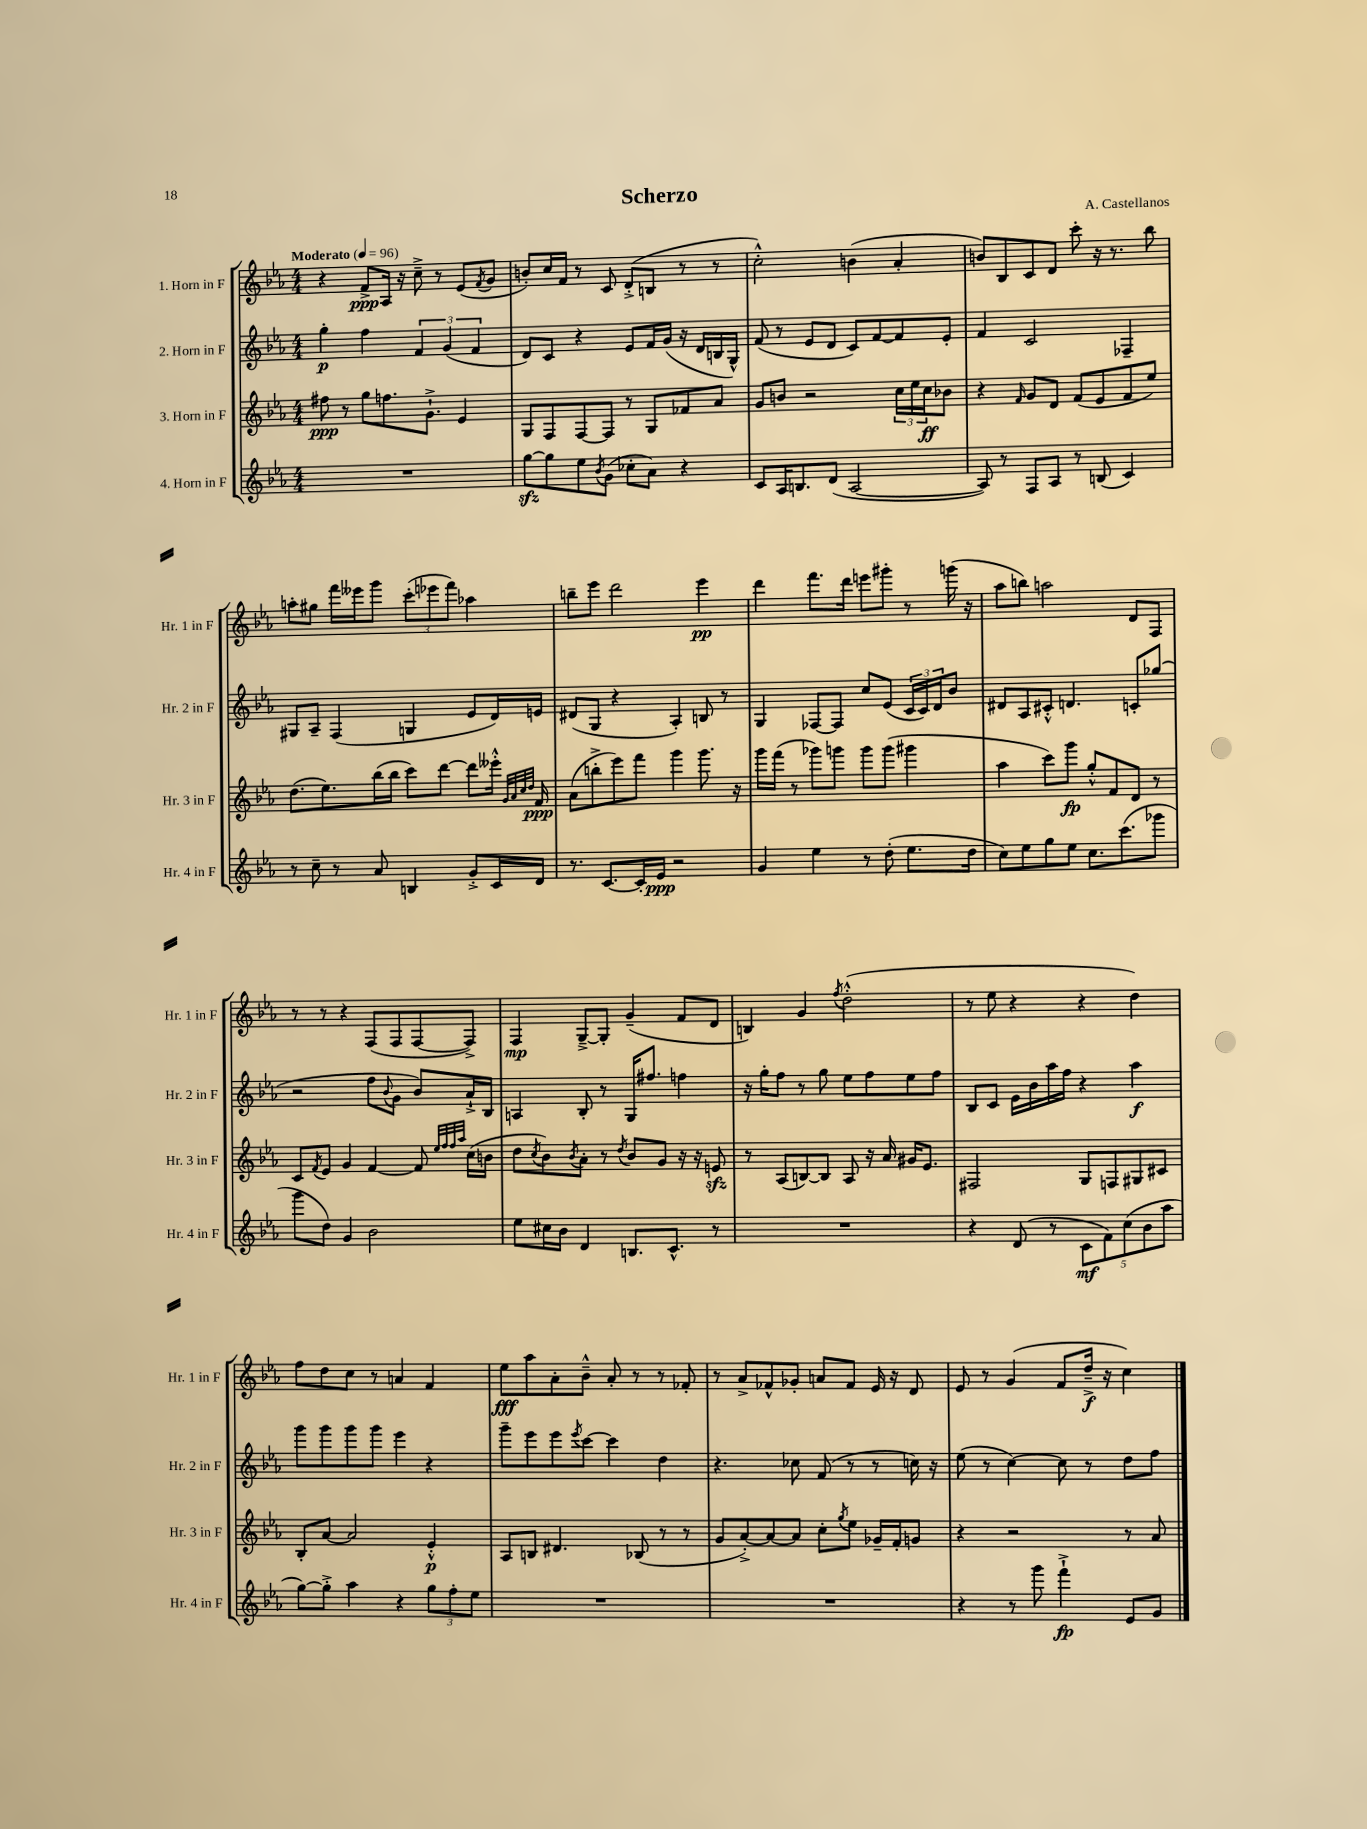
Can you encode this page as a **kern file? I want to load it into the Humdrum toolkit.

**kern	**kern	**kern	**kern
*staff4	*staff3	*staff2	*staff1
*clefG2	*clefG2	*clefG2	*clefG2
*k[b-e-a-]	*k[b-e-a-]	*k[b-e-a-]	*k[b-e-a-]
*M4/4	*M4/4	*M4/4	*M4/4
*MM96	*MM96	*MM96	*MM96
1r	8ff#	4gg'	4r
.	8r	.	.
.	8gg	4ff	8f^
.	8.ff	.	16A-
.	.	.	16r
.	.	6f	8cc~^
.	8.g`^	.	.
.	.	.	8r
.	.	(6g	.
.	4e-	.	(8e-
.	.	6f	.
.	.	.	8qf
.	.	.	8g
=	=	=	=
[8gg	8G	8d)	8b')
8gg]	8F	8c	16cc
.	.	.	16f
8ee-	[8F	4r	8r
8qb-	.	.	.
(8g	8F]	.	8c
8cc-'	8r	8e-	(8d'^
8a-)	8G	16f	8B
.	.	(16g	.
4r	8f-	16r	8r
.	.	16d	.
.	8a-	16B	8r
.	.	16G^^)	.
=	=	=	=
8c	8g	(8f	2cc'^^)
16A-	8b	8r	.
8.B	.	.	.
.	2r	8e-	.
(8d	.	8d	.
[2A-	.	8c)	(4b
.	.	[8f	.
.	24cc	8f]	4a-'
.	24ee-	.	.
.	24cc	.	.
.	8b-	8e-'	.
=	=	=	=
8A-])	4r	4f	8b)
8r	.	.	8B-
.	16qqf	.	.
8F	8g	2c	8c
8A-	8d	.	8d
8r	(8f	.	8ccc'
(8B	8e-	.	16r
.	.	.	8.r
4c)	8f	4F-~	.
.	8ee-)	.	8bb-
=	=	=	=
8r	(8.dd	8G#	8aa'
8cc~	.	8A-~	8gg#
.	8.ee-)	.	.
8r	.	(4F	16fff
.	.	.	16eee--
8a-	(16bb-	.	8ggg
.	16bb-	.	.
4B	8ccc)	4G	(12ccc'
.	.	.	12eee-
.	[8ddd	.	.
.	.	.	12fff)
8g'^	8ddd]	8e-	4aa-
16c	16eee--'^^	16d)	.
.	32qqg	.	.
.	32qqa-	.	.
.	32qqcc	.	.
.	32qqdd	.	.
16d	16f	16e	.
=	=	=	=
8.r	(8a-	(8d#	8bb~
.	8bb'^	8G	8eee-
[8.c	.	.	.
.	8eee-)	4r	2ddd
16c']	8fff	.	.
16e-	.	.	.
2r	4ggg	4A-')	.
.	8.ggg	8B	4eee-
.	.	8r	.
.	16r	.	.
=	=	=	=
4g	16ggg	4G	4ddd
.	(16fff	.	.
.	8r	.	.
4ee-	8ggg-)	[8F-	8.fff
.	8ggg	8F-]	.
.	.	.	16ddd
8r	8ggg	8cc	8eee
(8dd'	(8ggg	(8e-	8ggg#'
8.ee-	4ggg#	24c	8r
.	.	24c)	.
.	.	24d	.
.	.	8b-	(16ggg
16dd	.	.	16r
=	=	=	=
8cc)	4aa-	8d#	8aa-
8ee-	.	8A-	8bb)
8gg	8ccc)	8c#'^^	2aa
8ee-	8ggg	4.d	.
8.cc	8gg'^^	.	.
.	8f	.	.
(8.ccc	.	.	.
.	8d	8c'	8d
8ggg-	8r	(8gg-	8F
=	=	=	=
8ggg	8c	2r	8r
.	8qf	.	.
8dd)	8e-	.	8r
4g	4g	.	4r
2b-	[4f	8ff	(8F
.	.	8qqb-	.
.	.	8g	8F
.	8f]	8b-)	[8F
.	32qqee-	.	.
.	32qqff	.	.
.	32qqff	.	.
.	32qqaa-	.	.
.	(16cc	16a-`^	8F^])
.	16b	16B-	.
=	=	=	=
8ee-	8dd	4A	4F
.	8qcc	.	.
16cc#	8b-)	.	.
16b-	.	.	.
.	8qb-	.	.
4d	8a-'	8B-'	[8G~^
.	8r	8r	8G']
.	8qdd	.	.
8.B	8b-	16G	(4g~
.	.	8.ff#	.
.	8g	.	.
8.c^^	.	.	.
.	16r	4ff	8f
.	16r	.	.
8r	8e	.	8d
=	=	=	=
1r	8r	16r	4B)
.	.	16gg'	.
.	(8A-	8ff	.
.	[8B)	8r	4g
.	8B]	8gg	.
.	.	.	8qff
.	8A-	8ee-	(2dd'^^
.	16r	8ff	.
.	16a-	.	.
.	16g#	8ee-	.
.	8.e-	.	.
.	.	8ff	.
=	=	=	=
4r	2F#	8B-	8r
.	.	8c	8ee-
(8d	.	16e-	4r
.	.	16b-	.
8r	.	16aa-	.
.	.	16ff	.
10c	8G	4r	4r
10f)	.	.	.
.	8F	.	.
(10cc	.	.	.
.	8G#	4aa-	4dd)
10b-	.	.	.
.	8c#	.	.
10aa-	.	.	.
=	=	=	=
[8gg)	8B-'	8ggg	8ff
8gg'^]	[8a-	8ggg	8dd
4aa-	2a-]	8ggg	8cc
.	.	8ggg	8r
4r	.	4eee-	4a
12gg	4e-'^^	4r	4f
12ff'	.	.	.
12ee-	.	.	.
=	=	=	=
1r	8A-	8ggg~	8ee-
.	8B	8eee-	8aa-
.	4.d#	8eee-	8a-'
.	.	8qeee-	.
.	.	[8ccc	8b-~^^
.	.	4ccc]	8a-'
.	(8B-	.	8r
.	8r	4dd	8r
.	8r	.	8f-'
=	=	=	=
1r	8g	4.r	8r
.	[8a-'^)	.	8a-^
.	8a-_	.	8f-^^
.	8a-]	8cc-	8g-'
.	8cc'	(8f	8a
.	8qgg	.	.
.	8ee-	8r	8f-
.	16g-~	8r	16e-
.	16f'	.	16r
.	8g	16cc)	8d
.	.	16r	.
=	=	=	=
4r	4r	(8ee-	8e-
.	.	8r	8r
8r	2r	[4cc)	(4g
8ggg	.	.	.
4fff`^	.	8cc]	8f
.	.	8r	16dd~^
.	.	.	16r
8e-	8r	8dd	4cc)
8g	8a-	8ff	.
==	==	==	==
*-	*-	*-	*-
